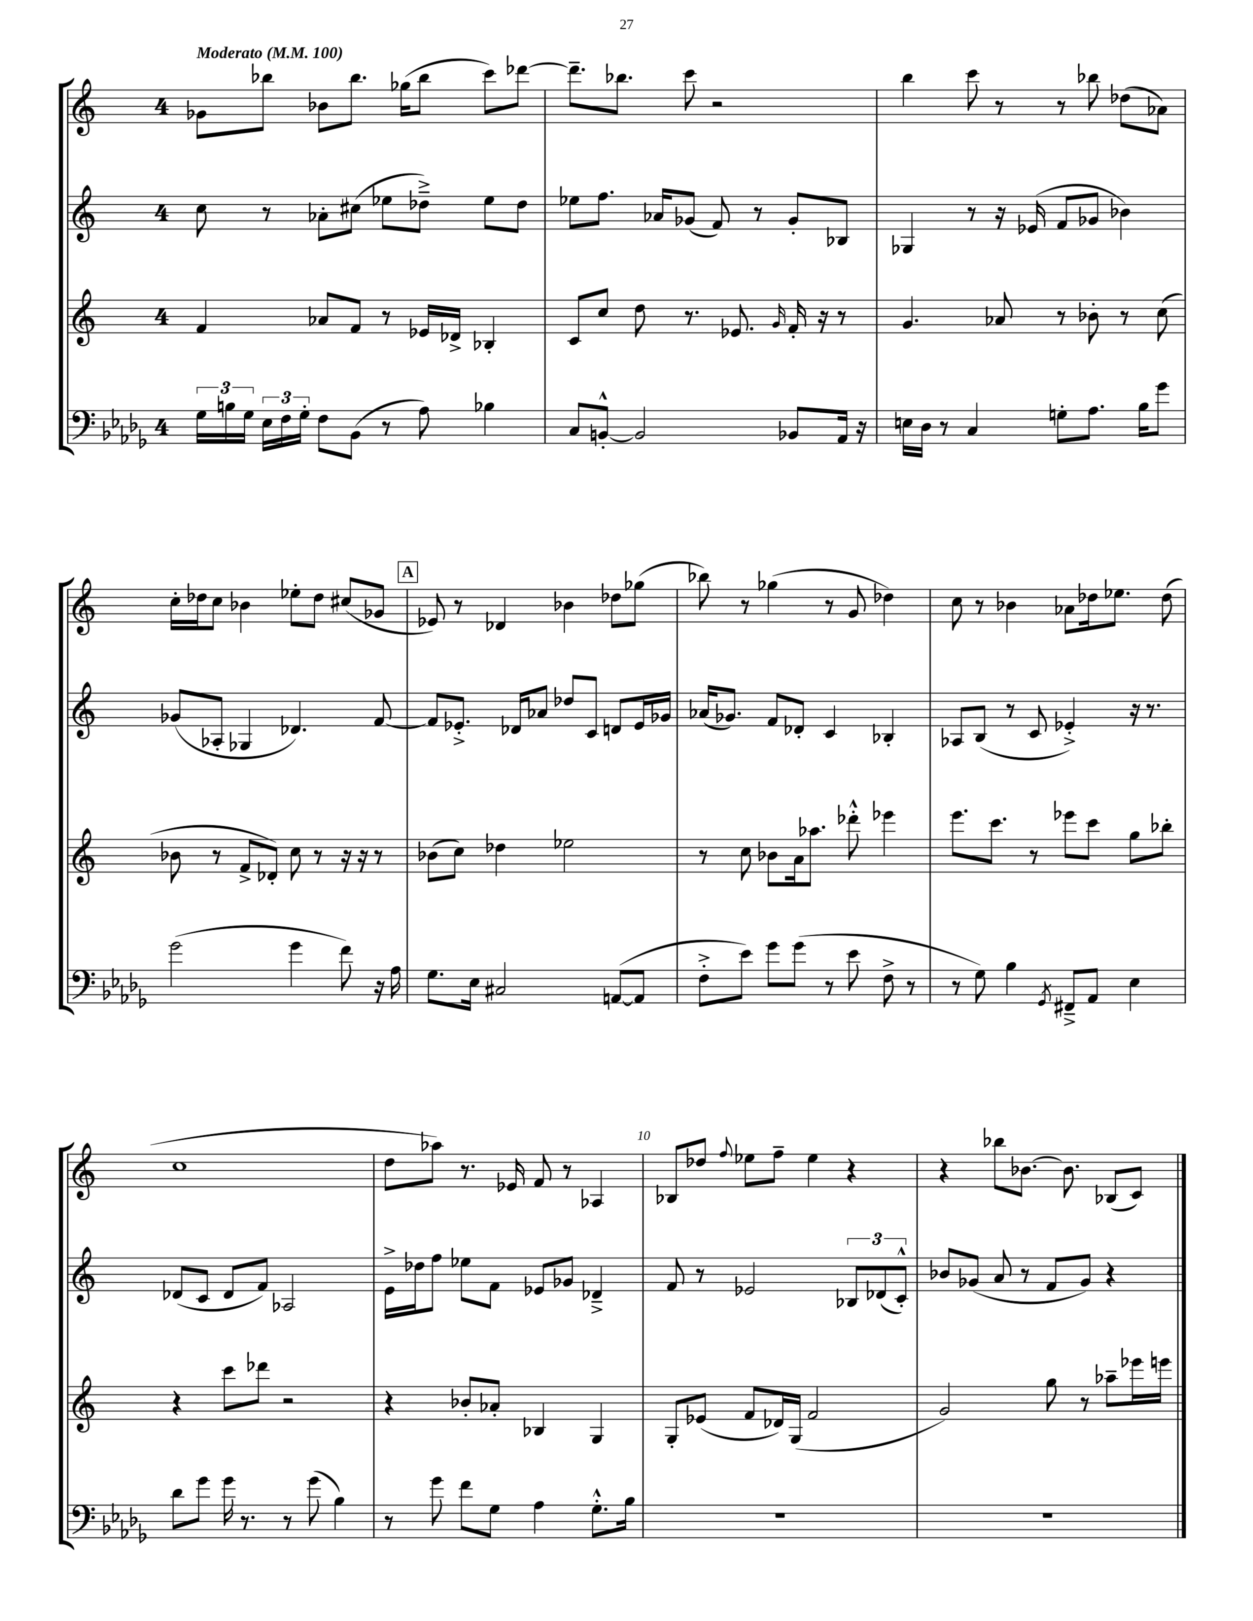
<<
\new StaffGroup <<
\new Staff = "s0" {
    \clef treble \key c \major \once \override Staff.TimeSignature.style = #'single-digit \time 4/4 \tempo "Moderato" 4 = 100
    \autoBeamOff ges'8[ bes''8] bes'8[ bes''8.] ges''16[( bes''8] c'''8[) des'''8]~ |
    des'''8.[-- bes''8.] c'''8 r2 |
    b''4 c'''8 r8 r8 bes''8 des''8[( aes'8]) |
    c''16[-. des''16 c''8] bes'4 ees''8[-. des''8] cis''8[( ges'8] |
    \mark \markup { \box "A" } ees'8) r8 des'4 bes'4 des''8[ ges''8]( |
    bes''8) r8 ges''4( r8 g'8 des''4) |
    c''8 r8 bes'4 aes'8[ des''16 ees''8.] des''8( |
    c''1 |
    d''8[ aes''8]) r8. ees'16 f'8 r8 aes4 |
    bes8[ des''8] \appoggiatura { f''8 } ees''8[ f''8]-- ees''4 r4 |
    r4 bes''8[ bes'8.]~ bes'8. bes8[( c'8]) \bar "|." |
}
\new Staff = "s1" {
    \clef treble \key c \major \once \override Staff.TimeSignature.style = #'single-digit \time 4/4
    \autoBeamOff c''8 r8 aes'8[-. cis''8]( ees''8[ des''8]--->) ees''8[ des''8] |
    ees''8[ f''8.] aes'16[ ges'8]( f'8) r8 ges'8[-. bes8] |
    ges4 r8 r16 ees'16( f'8[ ges'8] bes'4) |
    ges'8[( aes8]-. ges4 des'4.) f'8~ |
    \mark \markup { \box "A" } f'8[ ees'8.]-.-> des'16[ aes'8] des''8[ c'8] d'8[ ees'16 ges'16] |
    aes'16[( ges'8.]) f'8[ des'8]-. c'4 bes4-. |
    aes8[ b8]( r8 c'8 ees'4-.->) r16 r8. |
    des'8[( c'8] des'8[ f'8]) aes2 |
    e'16[-> des''16 f''8] ees''8[ f'8] ees'8[ ges'8] des'4---> |
    f'8 r8 ees'2 \tuplet 3/2 { bes8[ des'8( c'8]-.-^) } |
    bes'8[ ges'8]( a'8 r8 f'8[ ges'8]) r4 \bar "|." |
}
\new Staff = "s2" {
    \clef treble \key c \major \once \override Staff.TimeSignature.style = #'single-digit \time 4/4
    \autoBeamOff f'4 aes'8[ f'8] r8 ees'16[ des'16]-> bes4-. |
    c'8[ c''8] d''8 r8. ees'8. \grace { g'16 } f'16-. r16 r8 |
    g'4. aes'8 r8 bes'8-. r8 c''8( |
    bes'8 r8 f'8[-> des'8]-.) c''8 r8 r16 r16 r8 |
    \mark \markup { \box "A" } bes'8[( c''8]) des''4 ees''2 |
    r8 c''8 bes'8[ a'16 aes''8.] des'''8-.-^ ees'''4 |
    e'''8.[ c'''8.] r8 ees'''8[ c'''8] g''8[ bes''8]-. |
    r4 c'''8[ des'''8] r2 |
    r4 bes'8[-. aes'8]-. bes4 g4 |
    g8[-. ees'8]( f'8[ des'16) g16]( f'2 |
    g'2) g''8 r8 aes''8[-- ees'''16 e'''16] \bar "|." |
}
\new Staff = "s3" {
    \clef bass \key des \major \once \override Staff.TimeSignature.style = #'single-digit \time 4/4
    \autoBeamOff \tuplet 3/2 { ges16[ b16 ges16] } \tuplet 3/2 { ees16[ f16 ges16]-. } f8[ bes,8]( r8 aes8) bes4 |
    c8[ b,8]~-.-^ b,2 bes,8[ aes,16] r16 |
    e16[ des16] r8 c4 g8[-. aes8.] bes16[ ges'8] |
    ges'2( ges'4 f'8) r16 aes16 |
    \mark \markup { \box "A" } ges8.[ ees16] cis2 a,8[~( a,8] |
    f8[-.-> ees'8]) ges'8[ ges'8]( r8 ees'8 f8-> r8 |
    r8 ges8) bes4 \acciaccatura { ges,8 } fis,8[---> aes,8] ees4 |
    des'8[ ges'8] ges'16 r8. r8 ges'8( bes4) |
    r8 ges'8 f'8[ ges8] aes4 ges8.[-.-^ bes16] |
    R1 |
    R1 \bar "|." |
}
>>
>>
\layout { \context { \Score \override BarNumber.break-visibility = ##(#f #t #t) barNumberVisibility = #(every-nth-bar-number-visible 5) } }
